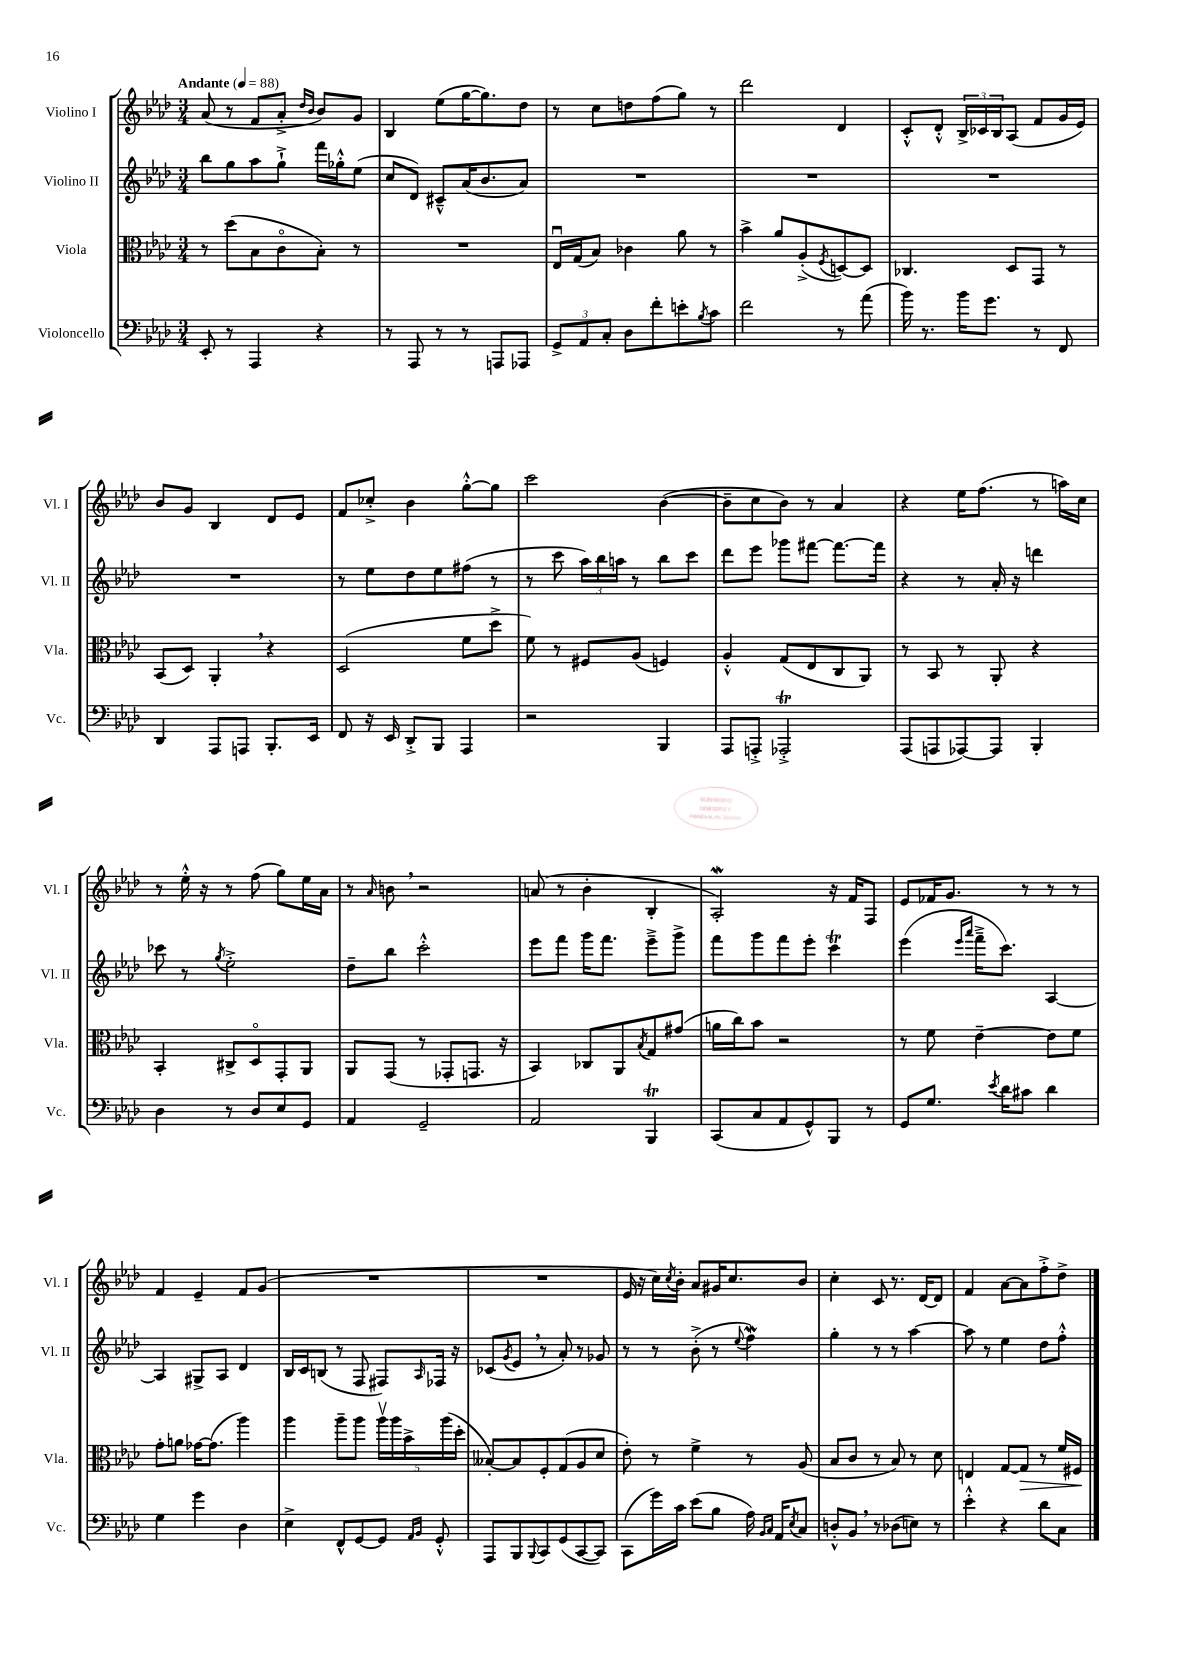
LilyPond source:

<<
\new StaffGroup <<
\new Staff = "s0" \with { instrumentName = "Violino I" shortInstrumentName = "Vl. I" } {
    \clef treble \key aes \major \numericTimeSignature \time 3/4 \tempo "Andante" 4 = 88
    aes'8( r8 f'8 aes'8-.-> \grace { des''16 bes'16 } bes'8) g'8 |
    bes4 ees''8( g''16~ g''8.) des''8 |
    r8 c''8 d''8 f''8( g''8) r8 |
    des'''2 des'4 |
    c'8-.-^ des'8-.-^ \tuplet 3/2 { bes16-> ces'16 bes16 } aes8( f'8 g'16 ees'16) |
    bes'8 g'8 bes4 des'8 ees'8 |
    f'8 ces''8-.-> bes'4 g''8~-.-^ g''8 |
    c'''2 bes'4~( |
    bes'8-- c''8 bes'8) r8 aes'4 |
    r4 ees''16 f''8.( r8 a''16) c''16 |
    r8 ees''16-.-^ r16 r8 f''8( g''8) ees''16 aes'16 |
    r8 \grace { aes'16 } b'8 \breathe r2 |
    a'8( r8 bes'4-. bes4-. |
    aes2-.\mordent) r16 f'16 f8 |
    ees'8 fes'16 g'8. r8 r8 r8 |
    f'4 ees'4-- f'8 g'8( |
    R2. |
    R2. |
    ees'16 r16 c''16) \acciaccatura { c''8 } bes'16-. aes'8 gis'16 c''8. bes'8 |
    c''4-. c'8 r8. des'16~ des'8 |
    f'4 aes'8~ aes'8 f''8-.-> des''8-> \bar "|." |
}
\new Staff = "s1" \with { instrumentName = "Violino II" shortInstrumentName = "Vl. II" } {
    \clef treble \key aes \major \numericTimeSignature \time 3/4
    bes''8 g''8 aes''8 g''8-!-> f'''16 ges''16-.-^ ees''8( |
    c''8 des'8) cis'8---^ aes'16( bes'8. aes'8) |
    R2. |
    R2. |
    R2. |
    R2. |
    r8 ees''8 des''8 ees''8 fis''8( r8 |
    r8 c'''8 \tuplet 3/2 { aes''16) bes''16 a''16 } r8 bes''8 c'''8 |
    des'''8 ees'''8 ges'''8 fis'''8~ fis'''8.~ fis'''16 |
    r4 r8 aes'16-. r16 d'''4 |
    ces'''8 r8 \acciaccatura { g''8 } ees''2-.-> |
    des''8-- bes''8 c'''2-.-^ |
    ees'''8 f'''8 g'''16 f'''8. ees'''8---> g'''8-> |
    f'''8 g'''8 f'''8 ees'''8-. c'''4\trill |
    ees'''4( \grace { ees'''16 aes'''16 } f'''16---> c'''8.) aes4~ |
    aes4 gis8-> aes8 des'4 |
    bes16 c'16 b8( r8 f8 fis8) \grace { aes16 } fes16 r16 |
    ces'8( \acciaccatura { g'8 } ees'8 \breathe r8 aes'8-.) r8 ges'8 |
    r8 r8 bes'8-.->( r8 \appoggiatura { ees''8 } f''4\mordent) |
    g''4-. r8 r8 aes''4~ |
    aes''8 r8 ees''4 des''8 f''8-.-^ \bar "|." |
}
\new Staff = "s2" \with { instrumentName = "Viola" shortInstrumentName = "Vla." } {
    \clef alto \key aes \major \numericTimeSignature \time 3/4
    r8 des''8( bes8 c'8\flageolet bes8-.) r8 |
    R2. |
    ees16\downbow g16( bes8) ces'4 aes'8 r8 |
    bes'4-> aes'8 aes8-.->( \acciaccatura { f8 } d8~) d8 |
    ces4. des8 g,8 r8 |
    bes,8( des8) aes,4-. \breathe r4 |
    des2( f'8 des''8-> |
    f'8) r8 fis8 aes8( f4) |
    aes4-.-^ g8( ees8 c8 aes,8) |
    r8 bes,8 r8 aes,8-. r4 |
    bes,4-. cis8-> des8\flageolet g,8-. aes,8 |
    aes,8 g,8( r8 ges,8-. g,8. r16 |
    bes,4) ces8 aes,8 \acciaccatura { bes8 } g8 gis'8( |
    a'16 c''16) bes'8 r2 |
    r8 f'8 ees'4~-- ees'8 f'8 |
    g'8-. a'8 ges'16~ ges'8.( aes''4) |
    aes''4 aes''8-- aes''8 \tuplet 5/4 { aes''16\upbow aes''16 bes'16-> aes''16( des''16-. } |
    beses8~-.) beses8 f8-. g8( aes8 des'8 |
    ees'8-.) r8 f'4-> r8 aes8( |
    bes8 c'8 r8 bes8) r8 des'8 |
    e4 g8~ g8\> r8 f'16 fis16\! \bar "|." |
}
\new Staff = "s3" \with { instrumentName = "Violoncello" shortInstrumentName = "Vc." } {
    \clef bass \key aes \major \numericTimeSignature \time 3/4
    ees,8-. r8 aes,,4 r4 |
    r8 aes,,8 r8 r8 a,,8 aes,,8 |
    \tuplet 3/2 { g,8-> aes,8 c8-. } des8 f'8-. e'8-. \acciaccatura { bes8 } c'8 |
    f'2 r8 aes'8( |
    bes'16) r8. bes'16 g'8. r8 f,8 |
    des,4 aes,,8 a,,8 bes,,8.-. ees,16 |
    f,8 r16 ees,16 des,8-.-> bes,,8 aes,,4 |
    r2 bes,,4 |
    aes,,8 a,,8-.-> aes,,2-.->\trill |
    aes,,8( a,,8 aes,,8~) aes,,8 bes,,4-. |
    des4 r8 des8 ees8 g,8 |
    aes,4 g,2-- |
    aes,2 bes,,4\trill |
    c,8( c8 aes,8 g,8-^) bes,,8 r8 |
    g,8 g8. \acciaccatura { ees'8 } des'16 cis'8 des'4 |
    g4 g'4 des4 |
    ees4-> f,8-^ g,8~ g,8 \grace { aes,16 bes,16 } g,8-.-^ |
    aes,,8 bes,,8 \appoggiatura { bes,,8 } c,8 g,8( c,8~ c,8) |
    c,8( g'16) c'16 ees'8( bes8 aes16) \grace { bes,16 c16 } aes,16 \acciaccatura { ees8 } c8 |
    d8-.-^ bes,8 \breathe r8 des8( e8) r8 |
    ees'4-.-^ r4 des'8 c8 \bar "|." |
}
>>
>>
\layout { \context { \Score \remove "Bar_number_engraver" } }
